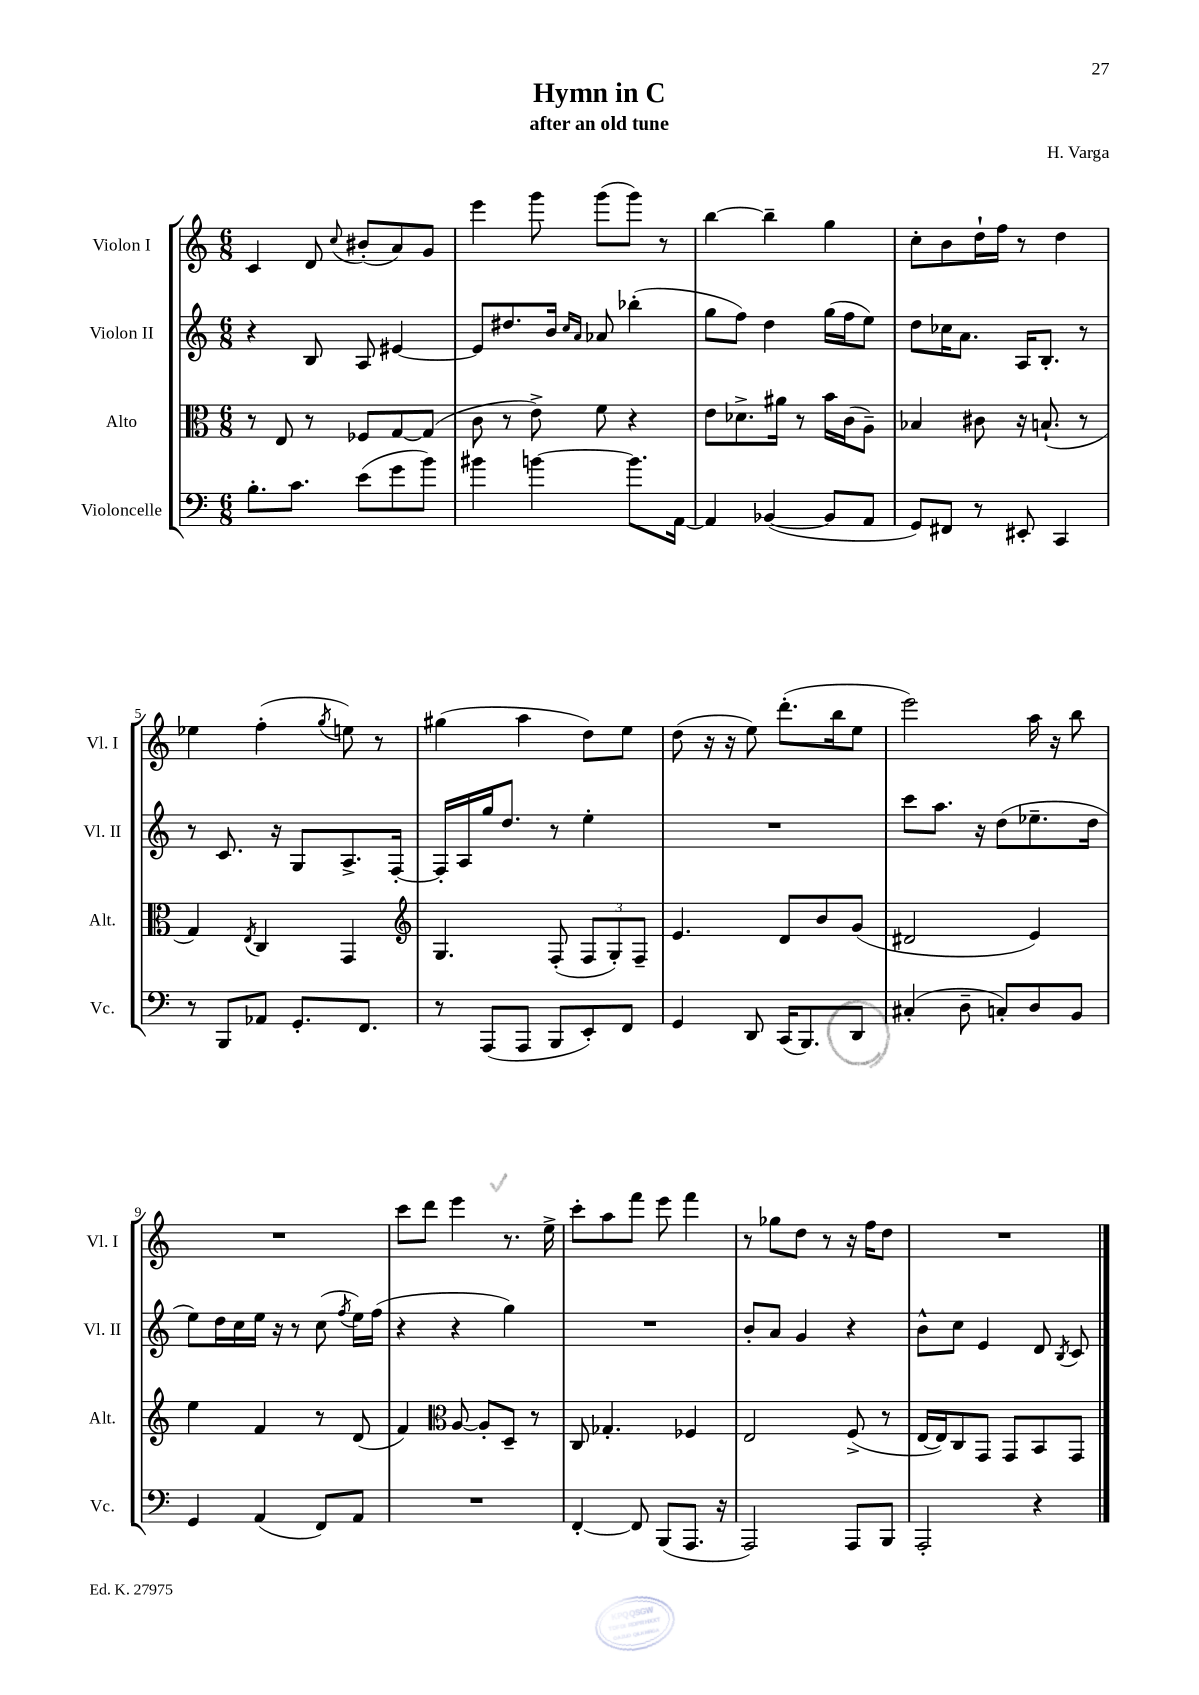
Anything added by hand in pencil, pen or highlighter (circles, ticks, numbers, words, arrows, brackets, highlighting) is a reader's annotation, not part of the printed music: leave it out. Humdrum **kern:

**kern	**kern	**kern	**kern
*staff4	*staff3	*staff2	*staff1
*clefF4	*clefC3	*clefG2	*clefG2
*k[]	*k[]	*k[]	*k[]
*M6/8	*M6/8	*M6/8	*M6/8
8.B'	8r	4r	4c
.	8E	.	.
8.c	.	.	.
.	8r	8B	8d
.	.	.	8qqcc
(8e	8F-	8A	(8b#'
8g	[8G	[4e#	8a)
8b)	(8G]	.	8g
=	=	=	=
4b#	8c	8e#]	4eee
.	8r	8.dd#	.
[4b	8e^)	.	8ggg
.	.	16b	.
.	.	16qqcc	.
.	.	16qqa	.
.	8f	8a-	(8ggg
8.b]	4r	(4bb-'	8ggg)
.	.	.	8r
[16AA	.	.	.
=	=	=	=
4AA]	8e	8gg	[4bb
.	8.d-^	8ff)	.
([4BB-	.	4dd	4bb~]
.	16a#	.	.
.	8r	.	.
8BB-]	16b	(16gg	4gg
.	(16c	16ff	.
8AA	8A~)	8ee)	.
=	=	=	=
8GG)	4B-	8dd	8cc'
8FF#	.	16cc-	8b
.	.	8.a	.
8r	8c#	.	16dd`
.	.	.	16ff
8EE#'	16r	16A	8r
.	(8.B`	8.B'	.
4CC	.	.	4dd
.	8r	8r	.
=	=	=	=
8r	4G)	8r	4ee-
8BBB	.	8.c	.
.	8qE	.	.
8AA-	4C	.	(4ff'
.	.	16r	.
8.GG'	.	8G	.
.	.	.	8qgg
.	4GG	8.A^	8ee)
8.FF	.	.	.
.	.	.	8r
.	.	[16F'	.
=	=	=	=
*	*clefG2	*	*
8r	4.G	16F']	(4gg#
.	.	16A	.
(8AAA	.	16gg	.
.	.	8.dd	.
8AAA	.	.	4aa
8BBB	(8F'	8r	.
8EE')	12F	4ee'	8dd)
.	12G')	.	.
8FF	.	.	8ee
.	12F~	.	.
=	=	=	=
4GG	4.e	2.r	(8dd
.	.	.	16r
.	.	.	16r
8DD	.	.	8ee)
(16CC	8d	.	(8.ddd'
8.BBB)	.	.	.
.	8b	.	.
.	.	.	16bb
8DD	(8g	.	8ee
=	=	=	=
(4C#'	2d#	8ccc	2eee)
.	.	8.aa	.
8D~	.	.	.
.	.	16r	.
8C')	.	(8dd	.
8D	4e)	8.ee-~	16aa
.	.	.	16r
8BB	.	.	8bb
.	.	16dd	.
=	=	=	=
4GG	4ee	8ee)	2.r
.	.	16dd	.
.	.	16cc	.
(4AA	4f	16ee	.
.	.	16r	.
.	.	8r	.
8FF)	8r	(8cc	.
.	.	8qff	.
8AA	(8d	16ee)	.
.	.	(16ff	.
=	=	=	=
2.r	4f)	4r	8ccc
.	.	.	8ddd
*	*clefC3	*	*
.	[8A	4r	4eee
.	8A']	.	.
.	8D~	4gg)	8.r
.	8r	.	.
.	.	.	16ee^
=	=	=	=
[4FF'	8C	2.r	8ccc'
.	4.G-'	.	8aa
8FF]	.	.	8fff
(8BBB	.	.	8eee
8.AAA	4F-	.	4fff
16r	.	.	.
=	=	=	=
2AAA)	2E	8b'	8r
.	.	8a	8gg-
.	.	4g	8dd
.	.	.	8r
8AAA	(8F^	4r	16r
.	.	.	16ff
8BBB	8r	.	8dd
=	=	=	=
2AAA'	[16E	8b^^	2.r
.	16E])	.	.
.	8C	8cc	.
.	8GG	4e	.
.	8GG	.	.
4r	8BB	8d	.
.	.	8qB	.
.	8GG	8c	.
==	==	==	==
*-	*-	*-	*-
